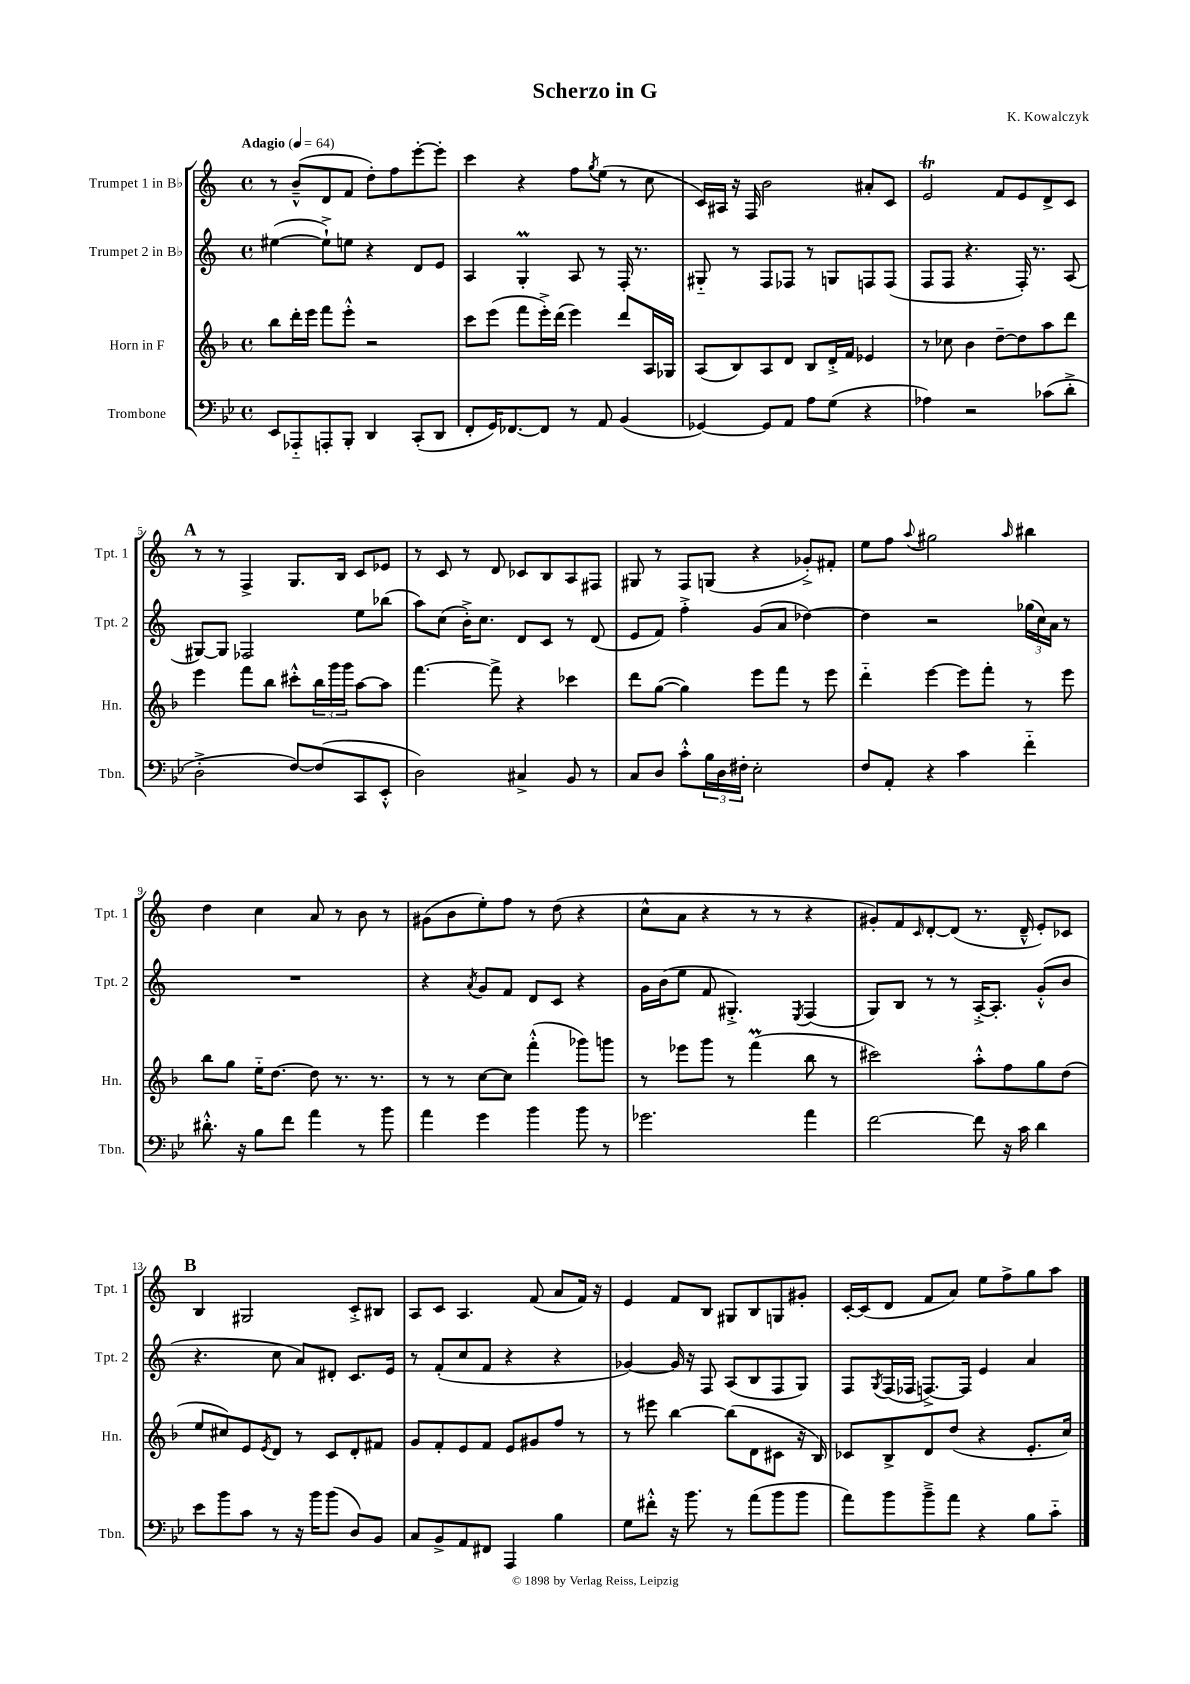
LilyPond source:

\header { title = "Scherzo in G" composer = "K. Kowalczyk" }
<<
\new StaffGroup <<
\new Staff = "s0" \with { instrumentName = "Trumpet 1 in Bb" shortInstrumentName = "Tpt. 1" } {
    \clef treble \key c \major \defaultTimeSignature \time 4/4 \tempo "Adagio" 4 = 64
    r8 b'8---^( d'8 f'8 d''8-.) f''8 e'''8~-. e'''8-. |
    c'''4 r4 f''8 \acciaccatura { g''8 } e''8( r8 c''8 |
    c'16) ais16 r16 f16 b'2 ais'8-. c'8 |
    e'2\trill f'8 e'8 d'8-> c'8 |
    \mark \markup { \bold "A" } r8 r8 f4-> g8. b16 c'8 ees'8 |
    r8 c'8 r8 d'8 ces'8 b8 a8 fis8 |
    gis8 r8 f8 g8( r4 ges'8-.->) fis'8-. |
    e''8 f''8 \appoggiatura { a''8 } gis''2 \grace { a''16 } bis''4 |
    d''4 c''4 a'8 r8 b'8 r8 |
    gis'8( b'8 e''8-.) f''8 r8 d''8( r4 |
    c''8-^ a'8 r4 r8 r8 r4 |
    gis'8-.) f'8 \grace { c'16 } d'8~-. d'8( r8. d'16---^ e'8-.) ces'8 |
    \mark \markup { \bold "B" } b4 gis2 c'8-.-> bis8 |
    a8 c'8 a4. f'8( a'8 f'16) r16 |
    e'4 f'8 b8 gis8 b8 g8 gis'8-. |
    c'16~-. c'16( d'8 f'8 a'8) e''8 f''8-> g''8 a''8 \bar "|." |
}
\new Staff = "s1" \with { instrumentName = "Trumpet 2 in Bb" shortInstrumentName = "Tpt. 2" } {
    \clef treble \key c \major \defaultTimeSignature \time 4/4
    eis''4~( eis''8-!->) e''8 r4 d'8 e'8 |
    a4 g4-.\prall a8 r8 f16-. r8. |
    gis8-_ r8 f8 fes8 r8 g8 f8 f8( |
    f8 f8 r4. f16-.) r8. a8( |
    \mark \markup { \bold "A" } gis8~) gis8 fes2 e''8 bes''8( |
    a''8) c''8( b'16-.->) c''8. d'8 c'8 r8 d'8( |
    e'8 f'8) f''4-.-> g'8( a'8 des''4~) |
    des''4 r2 \tuplet 3/2 { ges''16( c''16) a'16 } r8 |
    R1 |
    r4 \acciaccatura { a'8 } g'8 f'8 d'8 c'8 r4 |
    g'16 b'16( e''8 f'8 gis4.-.->) \acciaccatura { e8 } f4( |
    g8) b8 r8 r8 a16~-.-> a8.-. g'8-.-^( b'8 |
    \mark \markup { \bold "B" } r4. c''8 a'8) dis'8-. c'8. e'16 |
    r8 f'8-.( c''8 f'8 r4 r4 |
    ges'4~) ges'16 r16 f8 a8( b8 f8 g8) |
    f8 \acciaccatura { g8 } f16( fes16 f8.~->) f16 e'4 a'4 \bar "|." |
}
\new Staff = "s2" \with { instrumentName = "Horn in F" shortInstrumentName = "Hn." } {
    \clef treble \key f \major \defaultTimeSignature \time 4/4
    bes''8 d'''16-. e'''16 f'''8 e'''8-.-^ r2 |
    c'''8 e'''8( f'''8 e'''16-.->) d'''16( e'''4) d'''8 a16 ges16 |
    a8( bes8) a8 d'8 bes8 d'16-.-> f'16 ees'4 |
    r8 ces''8 bes'4 d''8~-- d''8 a''8 d'''8 |
    \mark \markup { \bold "A" } e'''4 f'''8 bes''8 cis'''8-.-^ \tuplet 3/2 { bes''16 g'''16 g'''16 } a''8~ a''8 |
    f'''4.~ f'''8-> r4 ces'''4 |
    d'''8 g''8~( g''4) e'''8 f'''8 r8 e'''8 |
    d'''4-_ e'''4~ e'''8 f'''8-. r8 e'''8 |
    bes''8 g''8 e''16-_ d''8.~ d''8 r8. r8. |
    r8 r8 c''8~ c''8 f'''4-.-^( ges'''8) g'''8 |
    r8 ees'''8 g'''8 r8 f'''4\prall( bes''8 r8 |
    cis'''2) a''8-.-^ f''8 g''8 d''8( |
    \mark \markup { \bold "B" } e''8 cis''8) e'8 \acciaccatura { e'8 } d'8 r8 c'8 d'8-. fis'8 |
    g'8 f'8-. e'8 f'8 e'8 gis'8 f''8 r8 |
    r8 eis'''8 bes''4~ bes''8( d'8 cis'8 r16 bes16) |
    ces'8 bes8-> d'8 d''8( r4 e'8.-. c''16) \bar "|." |
}
\new Staff = "s3" \with { instrumentName = "Trombone" shortInstrumentName = "Tbn." } {
    \clef bass \key bes \major \defaultTimeSignature \time 4/4
    ees,8 aes,,8-_ a,,8-. bes,,8-. d,4 c,8-.( d,8 |
    f,8-. g,16) fes,8.~ fes,8 r8 a,8 bes,4( |
    ges,4~) ges,8 a,8 a8 g8( r4 |
    aes4) r2 ces'8( d'8-.-> |
    \mark \markup { \bold "A" } d2-.-> f8~) f8( c,8 ees,8-.-^ |
    d2) cis4-> bes,8 r8 |
    c8 d8 c'8-.-^ \tuplet 3/2 { bes16 d16 fis16-. } ees2-. |
    f8 a,8-. r4 c'4 f'4-_ |
    dis'8.-.-^ r16 bes8 f'8 a'4 r8 bes'8 |
    a'4 g'4 bes'4 bes'8 r8 |
    ges'2. a'4 |
    f'2~ f'8 r16 c'16 d'4 |
    \mark \markup { \bold "B" } ees'8 bes'8 c'8 r8 r16 bes'16 bes'8( d8) bes,8 |
    c8 bes,8-> a,8 fis,8 a,,4 bes4 |
    g8 fis'8-.-^ r16 bes'8. r8 a'8( bes'8 bes'8 |
    a'8) bes'8 bes'8---> a'8 r4 bes8 c'8-_ \bar "|." |
}
>>
>>
